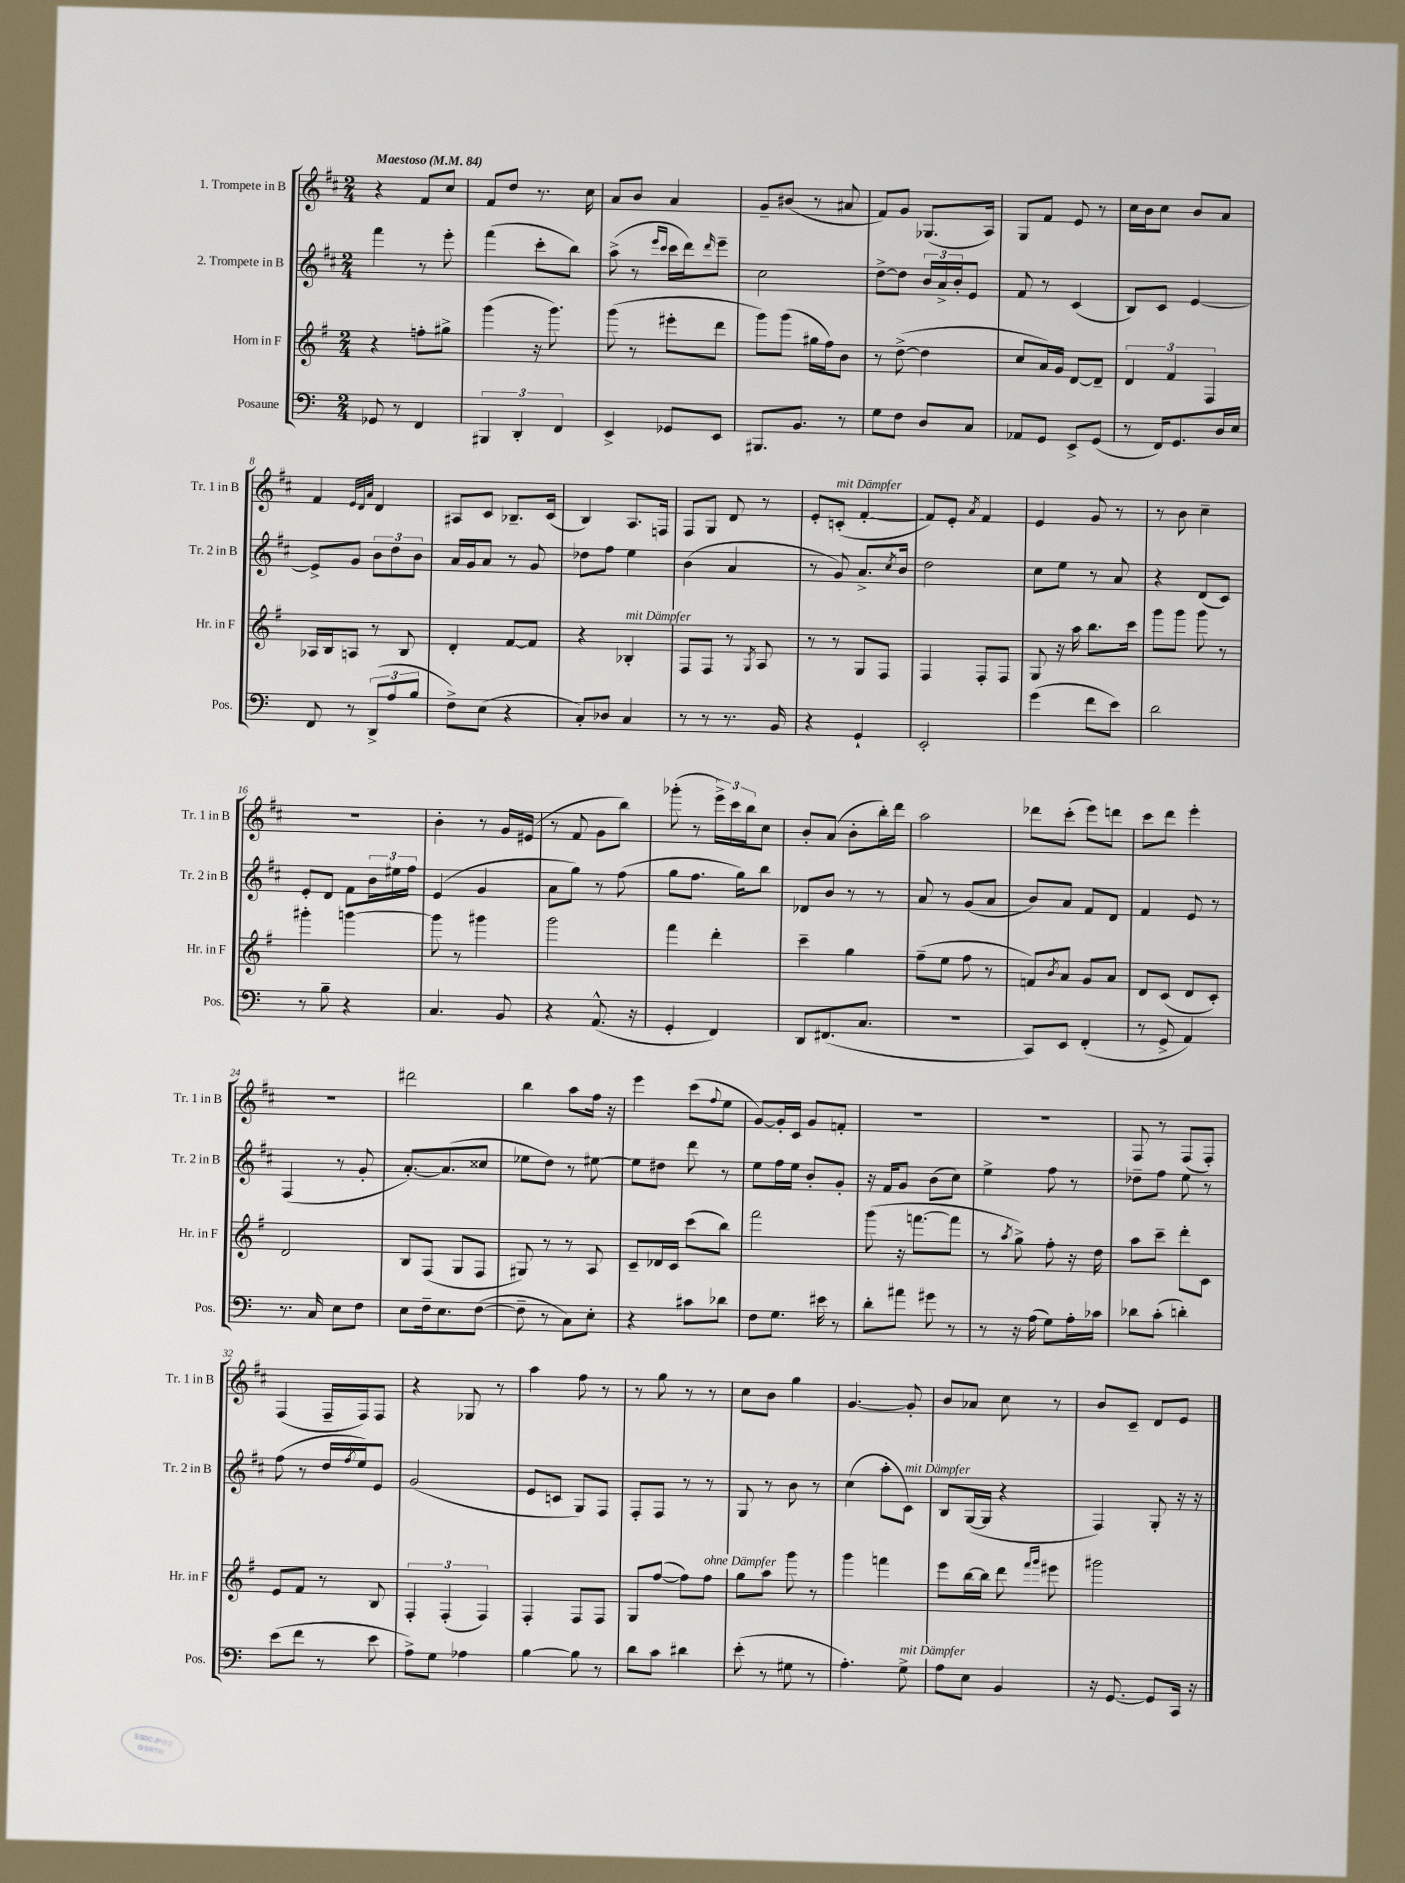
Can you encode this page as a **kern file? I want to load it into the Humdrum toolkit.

**kern	**kern	**kern	**kern
*staff4	*staff3	*staff2	*staff1
*clefF4	*clefG2	*clefG2	*clefG2
*k[]	*k[f#]	*k[f#c#]	*k[f#c#]
*M2/4	*M2/4	*M2/4	*M2/4
*MM84	*MM84	*MM84	*MM84
8GG-	4r	4fff#	4r
8r	.	.	.
4FF	8ff'	8r	8f#
.	8gg#^	8eee'	8cc#
=	=	=	=
6BBB#	(4ggg	(4fff#	8f#
.	.	.	8dd
6DD'	.	.	.
.	16r	8ccc#'	8.r
.	8.ggg)	.	.
6FF	.	.	.
.	.	8bb)	.
.	.	.	16cc#
=	=	=	=
4EE^	(8ggg	(8aa^	8a
.	8r	8r	8b
.	.	16qqeee	.
.	.	16qqccc#	.
8GG-	8eee#'	16ccc#	4a
.	.	16ddd)	.
.	.	16qqddd	.
8EE	8ddd	8eee~	.
=	=	=	=
8.BBB#	8ggg)	2cc#	8g~
.	(8ggg	.	(8b#
8.BB	.	.	.
.	16gg#	.	8r
.	16ff#)	.	.
8r	8b	.	8a#
=	=	=	=
8G	8r	[8dd^	8f#)
8F	([8dd^	8dd]	8g
8D	4dd]	24b	(8.G-
.	.	24a^	.
.	.	24b'	.
8C	.	8e	.
.	.	.	16A)
=	=	=	=
8AA-	8cc	8f#	8G
8GG	16a)	8r	8f#
.	16g	.	.
8EE^	[8d	(4c#	8e
(8GG	8d~]	.	8r
=	=	=	=
8r	6d	8B)	16cc#
.	.	.	16b
16FF)	.	8c#	8cc#
.	6f#	.	.
8.GG	.	.	.
.	.	[4e	8b
.	6F#	.	.
16D	.	.	8a
16E	.	.	.
=	=	=	=
8FF	16A-	8e^]	4f#
.	16B	.	.
8r	8A	8g	.
.	.	.	32qqe
.	.	.	32qqd
.	.	.	32qqa
(12DD^	8r	12b	4d
12A	.	12dd	.
.	8B	.	.
12B	.	12b	.
=	=	=	=
8F^)	4d'	16a	8A#
.	.	16g	.
(8E	.	8a	8c#
4r	[8f#	8r	8.B-~
.	8f#]	8g	.
.	.	.	(16c#
=	=	=	=
8C')	4r	8dd-	4B)
8D-	.	8ff#	.
4C	4B-'	4ee	8.A
.	.	.	16F
=	=	=	=
8r	8F#	(4b	8F#
8r	8F#	.	8G
8.r	8r	4a	8d
.	8qG	.	.
.	8A	.	8r
16BB	.	.	.
=	=	=	=
4r	8r	8r	8e'
.	8r	8g)	(8c'
4GG`	8G	8.a^	[4f#'
.	8F#	.	.
.	.	8qcc#	.
.	.	16b	.
=	=	=	=
2EE'	4F#	2dd	8f#])
.	.	.	8e'
.	.	.	8qa
.	8F#'	.	4f#
.	8F#	.	.
=	=	=	=
(4g	8G	8cc#	4e
.	16r	8ee	.
.	16aa	.	.
8f	8.bb	8r	8g
8e)	.	8a	8r
.	16ccc	.	.
=	=	=	=
2d	8ggg	4r	8r
.	8ggg	.	8b
.	8ggg	(8d	4cc#~
.	8r	8c#)	.
=	=	=	=
8r	4ggg#'	8e'	2r
8B~	.	8d	.
4r	[4ggg	8f#	.
.	.	24b	.
.	.	24ee#	.
.	.	24ff#	.
=	=	=	=
4.C	8ggg]	(4e	4b'
.	8r	.	.
.	4ggg#	4g	8r
8BB	.	.	16g
.	.	.	(16e#
=	=	=	=
4r	2ggg	8a	8r
.	.	8gg)	8f#
(8.AA^^	.	8r	8g
.	.	(8ff#	8bb)
16r	.	.	.
=	=	=	=
4GG'	4fff#	8gg	(8ggg-'
.	.	8.ff#	8r
4FF)	4ddd'	.	24eee^)
.	.	.	24ccc#
.	.	16gg)	.
.	.	.	24bb
.	.	8bb	8cc#
=	=	=	=
8DD	4ccc~	8d-	8b'
(8.FF#	.	8b	(8a
.	4gg	8r	8b'
8.C	.	.	.
.	.	8r	16bb')
.	.	.	16ddd
=	=	=	=
2r	(8ff#~	8a	2aa
.	8ee	8r	.
.	8ff#	(8g	.
.	8r	8a	.
=	=	=	=
8CC)	8f)	8b)	8ddd-
.	8qb	.	.
8EE	8a	8a	(8ccc#'
(4FF'	8g	8f#	8eee)
.	8a	8d	8ddd
=	=	=	=
8r	8d	4f#	8ccc#
8GG^	(8c	.	8ddd
4AA)	8d	8e	4eee'
.	8c')	8r	.
=	=	=	=
8.r	2d	(4F#	2r
16C	.	.	.
8E	.	8r	.
8F	.	8g'	.
=	=	=	=
8E	8B	[8.a')	2ddd#
16F~	(8F#	.	.
8.E	.	(8.a]	.
.	8G	.	.
([8F	8F#	8cc##	.
=	=	=	=
8F~]	8G#)	8ee-	4bb
8r	8r	8dd)	.
8C)	8r	8r	8aa
8E'	8A	[8ee#	16ff#
.	.	.	16r
=	=	=	=
4r	8c~	8ee#]	4eee
.	16d-	8dd#	.
.	16c	.	.
8c#	(8ccc	8ddd	(8ccc#
.	.	.	8qqff#
8d-	8bb)	8r	8ee
=	=	=	=
8F	2fff#	8ee	[8g)
8.G	.	16ff#	16g']
.	.	16ee	16c#
.	.	8b'	8g
16e#	.	.	.
8r	.	8g'	8f'
=	=	=	=
8d'	(8ggg	16r	2r
.	.	16f#	.
8a#	16r	8g	.
.	[8.fff	.	.
8g#	.	(8b	.
8r	8fff]	8cc#)	.
=	=	=	=
8r	8r	4ee^	2r
.	8qaa	.	.
16r	8gg^)	.	.
(16A	.	.	.
8G)	8ff#'	8ff#	.
16A'	16r	8r	.
16c-	16dd	.	.
=	=	=	=
8d-	8aa	8dd-~	8F#
(8c'	8ccc~	8ff#	8r
4d')	8ddd'	8ee	(8F#
.	8c	8r	8F#')
=	=	=	=
(8e	8e	(8ff#	(4F#
8f	8f#	8r	.
8r	8r	16dd	16F#~
.	.	8qff#	.
.	.	16ee)	16F#)
8e	8B	8e	8F#
=	=	=	=
8A^)	6F#'	(2g	4r
8G	.	.	.
.	(6F#'	.	.
4A-	.	.	8G-
.	6F#)	.	.
.	.	.	8r
=	=	=	=
[4B	4F#'	8e	4aa
.	.	8c	.
8B]	8F#	8G)	8ff#
8r	8F#	8F#	8r
=	=	=	=
8d	8G	8F#'	8r
8c	([8ff#	8F#	8gg
4d#	8ff#])	8r	8r
.	8ff#	8r	8r
=	=	=	=
(8e'	8gg	8G	8cc#
8r	8aa	8r	8b
8G#	8ggg	8b	4gg
8r	8r	8r	.
=	=	=	=
4.A')	4ggg	(4cc#	[4.g
.	4fff	8aa'	.
8G^	.	8c#)	8g']
=	=	=	=
8A	8eee	8B	8b
8E	[16bb	([16G	8a-
.	16bb]	16G]	.
4BB	8ddd	4r	8cc#
.	16qqfff#	.	.
.	16qqggg	.	.
.	8eee#	.	8r
=	=	=	=
16r	2ggg#	4F#)	8b
[8.GG	.	.	.
.	.	.	8c#~
8GG]	.	8G'	8d
16CC	.	16r	8e
16r	.	16r	.
==	==	==	==
*-	*-	*-	*-
